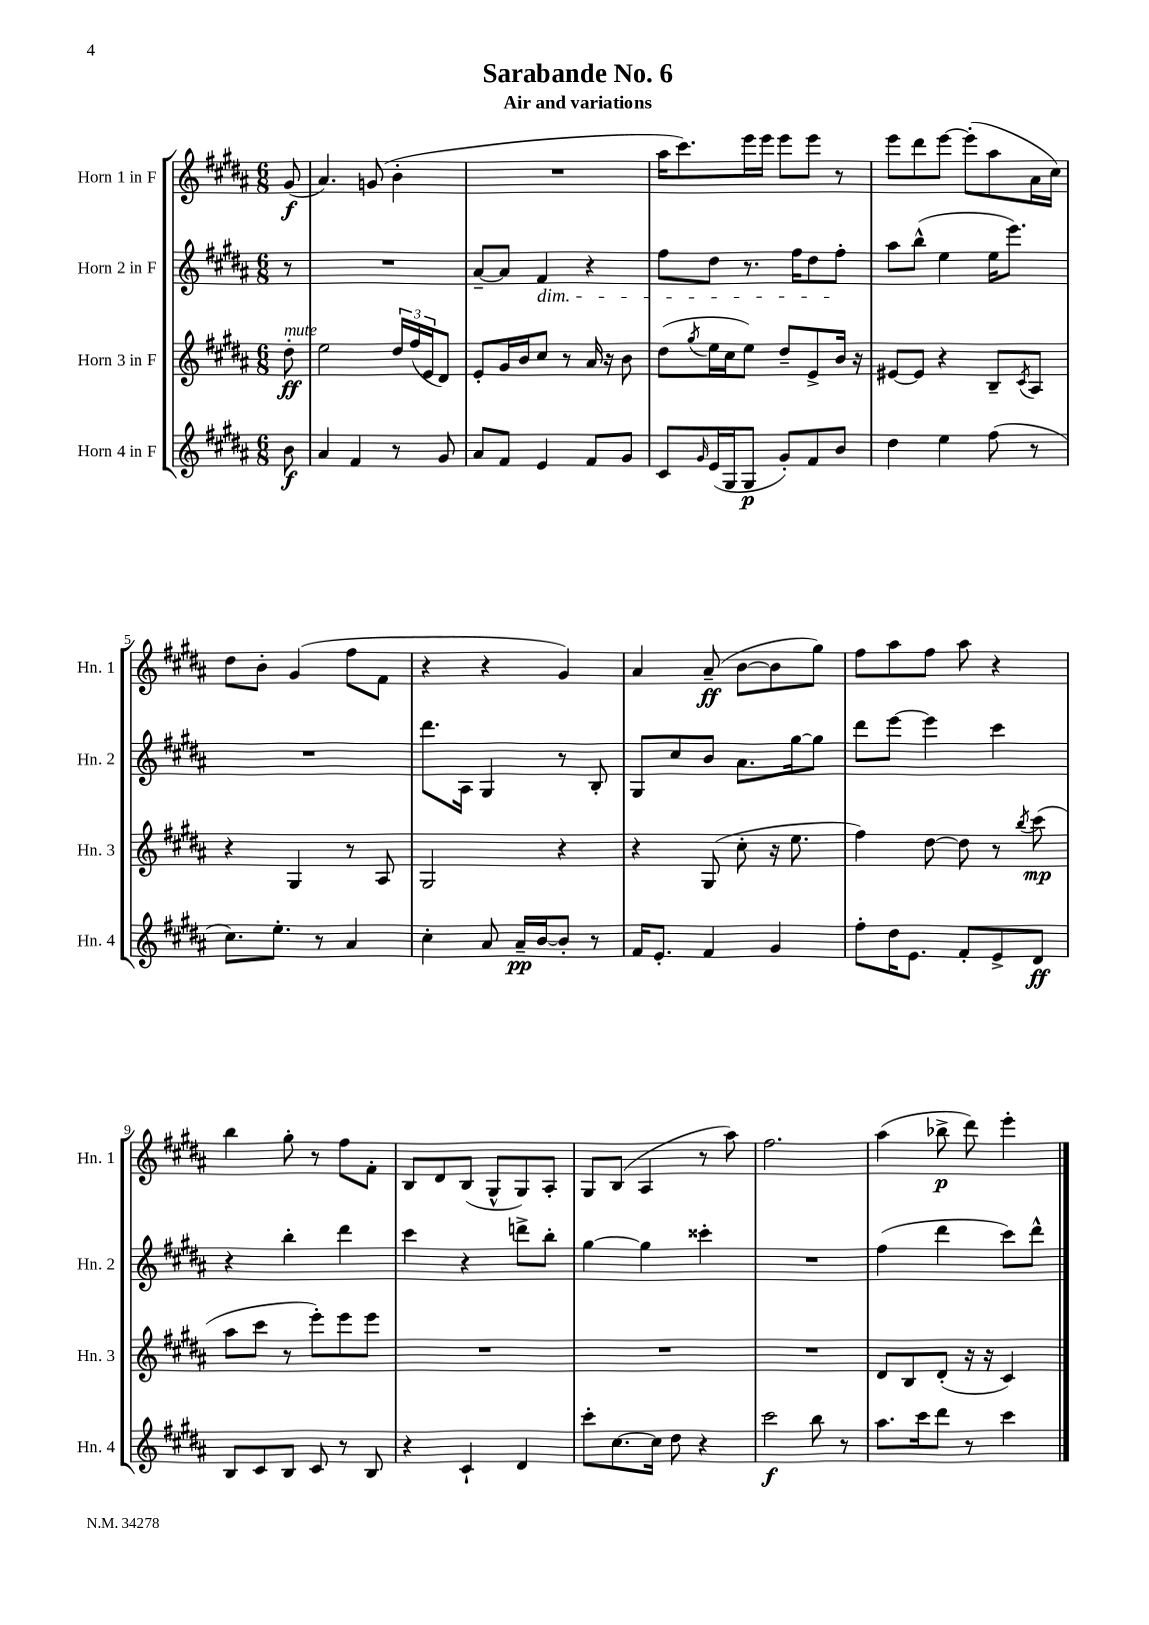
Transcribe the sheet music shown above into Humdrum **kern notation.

**kern	**kern	**kern	**kern
*staff4	*staff3	*staff2	*staff1
*clefG2	*clefG2	*clefG2	*clefG2
*k[f#c#g#d#a#]	*k[f#c#g#d#a#]	*k[f#c#g#d#a#]	*k[f#c#g#d#a#]
*M6/8	*M6/8	*M6/8	*M6/8
8b	8dd#'	8r	(8g#
=	=	=	=
4a#	2ee	2.r	4.a#)
4f#	.	.	.
.	.	.	(8g
8r	24dd#	.	4b'
.	(24ff#	.	.
.	24e	.	.
8g#	8d#)	.	.
=	=	=	=
8a#	8e'	[8a#~	2.r
8f#	16g#	8a#]	.
.	16b	.	.
4e	8cc#	4f#	.
.	8r	.	.
8f#	16a#	4r	.
.	16r	.	.
8g#	8b	.	.
=	=	=	=
8c#	(8dd#	8ff#	16aa#
.	.	.	8.ccc#)
16qqg#	8qgg#	.	.
(16e	16ee	8dd#	.
16G#	16cc#	.	.
8G#	8ee)	8.r	16eee
.	.	.	16eee
8g#')	8dd#~	.	8eee
.	.	16ff#	.
8f#	8e^	8dd#	8eee
8b	16b	8ff#'	8r
.	16r	.	.
=	=	=	=
4dd#	[8e#	8aa#	8eee
.	8e#]	(8bb^^	8ddd#
4ee	4r	4ee	[8eee
.	.	.	(8eee']
(8ff#	8B~	16ee	8aa#
.	.	8.eee)	.
.	8qc#	.	.
8r	8A#	.	16a#
.	.	.	16cc#)
=	=	=	=
8.cc#)	4r	2.r	8dd#
.	.	.	8b'
8.ee'	.	.	.
.	4G#	.	(4g#
8r	.	.	.
4a#	8r	.	8ff#
.	8A#	.	8f#
=	=	=	=
4cc#'	2G#	8.ddd#	4r
.	.	16A#	.
8a#	.	4G#	4r
16a#~	.	.	.
[16b	.	.	.
8b']	4r	8r	4g#)
8r	.	8B'	.
=	=	=	=
16f#	4r	8G#	4a#
8.e'	.	.	.
.	.	8cc#	.
4f#	(8G#	8b	(8a#~
.	8cc#'	8.a#	[8b
4g#	16r	.	8b]
.	8.ee	[16gg#	.
.	.	8gg#]	8gg#)
=	=	=	=
8ff#'	4ff#)	8ddd#	8ff#
16dd#	.	[8eee	8aa#
8.e	.	.	.
.	[8dd#	4eee]	8ff#
8f#'	8dd#]	.	8aa#
8e^	8r	4ccc#	4r
.	8qbb	.	.
8d#	(8ccc#	.	.
=	=	=	=
8B	8aa#	4r	4bb
8c#	8ccc#	.	.
8B	8r	4bb'	8gg#'
8c#	8eee')	.	8r
8r	8eee	4ddd#	8ff#
8B	8eee	.	8f#'
=	=	=	=
4r	2.r	4ccc#	8B
.	.	.	8d#
4c#`	.	4r	(8B
.	.	.	8G#^^
4d#	.	8ddd^	8G#)
.	.	8bb'	8A#'
=	=	=	=
8ccc#'	2.r	[4gg#	8G#
[8.cc#	.	.	(8B
.	.	4gg#]	4A#
16cc#]	.	.	.
8dd#	.	.	.
4r	.	4ccc##'	8r
.	.	.	8aa#)
=	=	=	=
2ccc#	2.r	2.r	2.ff#
8bb	.	.	.
8r	.	.	.
=	=	=	=
8.aa#	8d#	(4ff#	(4aa#
.	8B	.	.
16ccc#	.	.	.
8ddd#	(8d#'	4ddd#	8bb-^
8r	16r	.	8ddd#)
.	16r	.	.
4ccc#	4c#)	8ccc#)	4eee'
.	.	8ddd#^^	.
==	==	==	==
*-	*-	*-	*-
